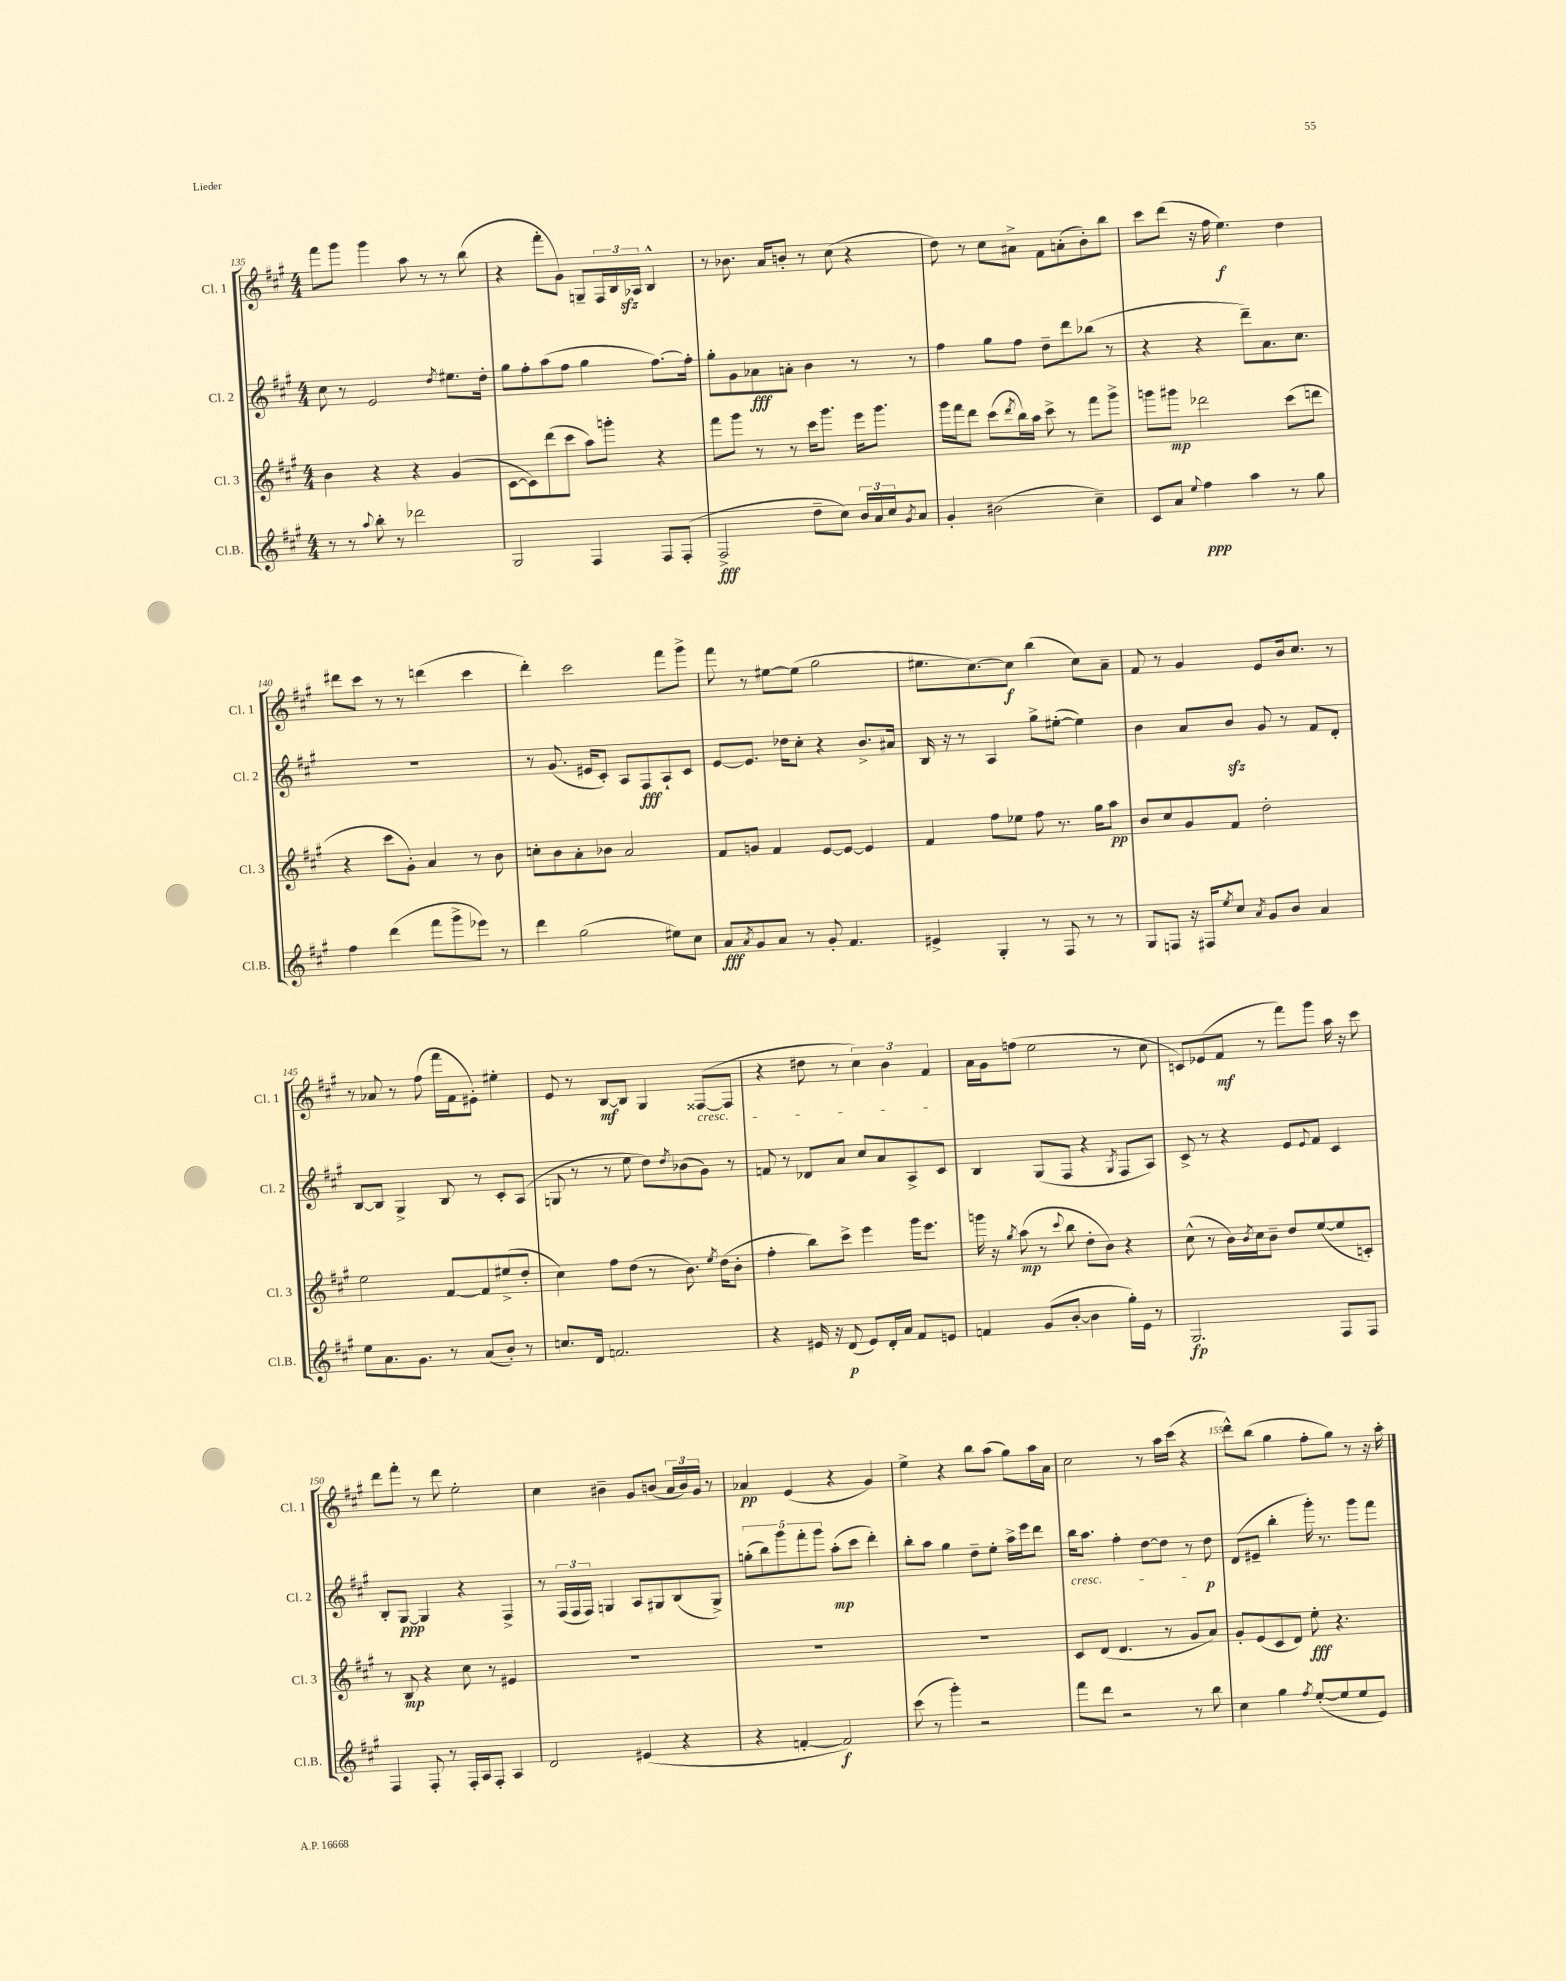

**kern	**kern	**kern	**kern
*staff4	*staff3	*staff2	*staff1
*clefG2	*clefG2	*clefG2	*clefG2
*k[f#c#g#]	*k[f#c#g#]	*k[f#c#g#]	*k[f#c#g#]
*M4/4	*M4/4	*M4/4	*M4/4
8r	4b	8cc#	8fff#
8r	.	8r	8ggg#
8qqaa	.	.	.
8bb'	4r	2e	4ggg#
8r	.	.	.
2ddd-	4r	.	8aa
.	.	.	8r
.	.	8qdd	.
.	(4g#	8.ee#	8r
.	.	.	(8bb
.	.	16dd'	.
=	=	=	=
2G#	[8c#	8gg#	4r
.	8c#])	8ff#'	.
.	(8ddd	(8aa	8fff#'
.	8ccc#	8ff#	8g#)
4F#	8aa)	4gg#	8G~
.	8ggg'	.	24F#
.	.	.	24B
.	.	.	24A-
8F#	4r	[8.ff#)	4B^^
(8F#'	.	.	.
.	.	16ff#']	.
=	=	=	=
2F#^	8fff#	8gg#'	8r
.	8ggg#	8g#	8.b-
.	8r	8a-	.
.	.	.	16a
.	8r	8a'	8b'
8dd~	16ccc#	4b	8r
.	8.ggg#	.	.
8cc#)	.	.	(8cc#
24b	16eee	8r	4r
24a	.	.	.
.	8.ggg#	.	.
24cc#	.	.	.
8qg#	.	.	.
8a	.	8r	.
=	=	=	=
4g#'	16ggg#	4ff#	8dd)
.	16fff#	.	.
.	8ddd	.	8r
(2b#	(8ccc#	8gg#	8cc#
.	8qddd	.	.
.	16bb)	8ff#	8a#^
.	16aa	.	.
.	8ccc#^	8dd~	8f#
.	8r	8ddd	(8a'
4cc#~)	8fff#	(8bb-	8b')
.	8ggg#^	8r	8bb
=	=	=	=
8c#	8ggg	4r	8ccc#
8a	8ggg#	.	(8ddd
8qqee	.	.	.
4ff#	2ddd-	4r	16r
.	.	.	16ff#
.	.	.	4.ee)
4aa	.	8ddd~)	.
.	.	8.a	.
8r	(8ccc#	.	4dd
.	.	8.cc#	.
8gg#	8ddd	.	.
=	=	=	=
4ff#	4r	1r	8ddd#
.	.	.	8ccc#
(4ddd	8ccc#	.	8r
.	8g#')	.	8r
8fff#	4a	.	(4ddd
8ggg#^	.	.	.
8eee-)	8r	.	4ccc#
8r	8b	.	.
=	=	=	=
4ddd	8cc'	8r	4ddd')
.	8b	(8.g#	.
(2gg#	8a'	.	2ccc#
.	.	16e#	.
.	8b-	8c#')	.
.	2a	8A	.
.	.	8F#	.
8ee#)	.	8A`	8fff#
8cc#	.	8c#	8ggg#^
=	=	=	=
8a	8f#	[8e	8fff#
8qa	.	.	.
8g#	8g	8.e]	8r
8a	4f#	.	[8ee#
.	.	16dd-	.
8r	.	8cc#'	(8ee#]
8g#'	[8e	4r	2gg#
4.f#	8e_	.	.
.	4e]	8.b^	.
.	.	16a#	.
=	=	=	=
4e#^	4f#	16B	8.ee#
.	.	16r	.
.	.	8r	.
.	.	.	[8.cc#)
4G#'	8ff#	4A	.
.	8ee-	.	8cc#]
8r	8ff#	8gg#^	(4bb
8F#	8.r	([8ee#'	.
8r	.	4ee#])	8cc#)
.	16gg#	.	.
8r	8aa	.	8a~
=	=	=	=
8G#	8b	4b	8f#
8F	8cc#	.	8r
16r	8g#	8a	4g#
16F#	.	.	.
8qee	.	.	.
8cc#	8f#	8b	.
8qa	.	.	.
8g#	2dd'	8g#	8e
8b	.	8r	16b
.	.	.	8.cc#
4a	.	8f#	.
.	.	8d'	8r
=	=	=	=
8ee	2ee	[8B	8r
8.a	.	8B]	8a-
.	.	4G#^	8r
8.g#	.	.	.
.	.	.	(8ff#
8r	[8f#	8B	16fff#
.	.	.	16f#
(8a	8f#]	8r	8e#')
8b')	(8ee#^	8c#'	4ee#'
8r	8dd'	(8A	.
=	=	=	=
8.cc	4cc#)	8G	8e
.	.	8r	8r
16d	.	.	.
2.f	8ff#	8r	[8B
.	(8dd	8ee	8B]
.	8r	8dd)	4G#
.	.	8qdd	.
.	8.b)	(8b-	.
.	.	8g#)	([8F##
.	8qee	.	.
.	(16dd	.	.
.	8b'	8r	8F##]
=	=	=	=
4r	4ff#'	8f	4r
.	.	8r	.
16e#	8bb)	8d-	8dd#
16r	.	.	.
(8d	8ccc#^	8a	8r
8e#)	4eee	8cc#	6cc#)
16d'	.	8a	.
.	.	.	6b
16a	.	.	.
8f#	16ggg#	8A^	.
.	8.eee	.	.
.	.	.	6f#
8e	.	8c#	.
=	=	=	=
4f	16ggg	4B	16a
.	16r	.	16g#
.	8qgg#	.	.
.	(8aa	.	(8ff
(8g#	8r	(8G#	2ee
.	8qqccc#	.	.
[8b'	8bb	8F#	.
4b]	8dd'	4r	.
.	8b)	.	.
.	.	8qG#	.
16gg#')	4r	8F#	8r
16e	.	.	.
8r	.	8A)	8cc#
=	=	=	=
2.G#	(8cc#^^	8c#^	8c)
.	8r	8r	(8e-
.	16b)	4r	8f#
.	8qb	.	.
.	16cc#	.	.
.	8b~	.	8r
.	8dd	8e	8fff#)
.	.	8qqe	.
.	([8ee	8f#	8ggg#
8F#	8ee]	4c#	16aa
.	.	.	16r
8F#	8c')	.	8ccc#
=	=	=	=
4F#	8r	8B'	8ddd
.	8B	[8G#	8fff#'
8F#'	4r	4G#]	8r
8r	.	.	8ddd
16F#'	8cc#	4r	2ee'
16A	.	.	.
8F#'	8r	.	.
4A	4e#	4F#^	.
=	=	=	=
2d	1r	8r	4cc#
.	.	(24F#	.
.	.	24F#	.
.	.	24F#)	.
.	.	4G	4b#~
(4e#	.	8A	8g#
.	.	8G#	(8b
4r	.	(8B	24a
.	.	.	24b)
.	.	.	24g#
.	.	8G#^)	8r
=	=	=	=
4r	1r	(10gg'	4a-
.	.	10bb)	.
.	.	10ggg#	.
[4f'	.	.	(4e
.	.	10fff#'	.
.	.	10ggg#	.
2f])	.	(8aa'	4r
.	.	8ccc#	.
.	.	4ddd')	4g#)
=	=	=	=
(8ccc#	1r	8bb'	4ee^
8r	.	8aa	.
4ggg#')	.	4gg#	4r
2r	.	8dd~	8bb
.	.	8ee'	(8aa
.	.	16aa^	8gg#)
.	.	16eee	.
.	.	8ddd	16aa
.	.	.	16a
=	=	=	=
8fff#	8c#	16bb	2cc#
.	.	8.aa	.
8ddd	(8d	.	.
2r	4.d	4ff#'	.
.	.	[8dd	8r
.	8r	8dd]	16aa
.	.	.	(16ccc#
8r	8g#	8r	4r
8bb	8a)	8dd	.
=	=	=	=
4cc#	8g#'	(8d	8ddd^^)
.	(8e	8e#~	(8bb
4gg#	8c#	4bb'	4gg#
.	8d)	.	.
8qff#	.	.	.
([8ee'	8ee'	16ggg#')	8ff#'
.	.	8.r	.
8ee]	4.r	.	8gg#)
8ee	.	8ggg#	8r
8e)	.	8fff#	16r
.	.	.	16aa'
==	==	==	==
*-	*-	*-	*-
